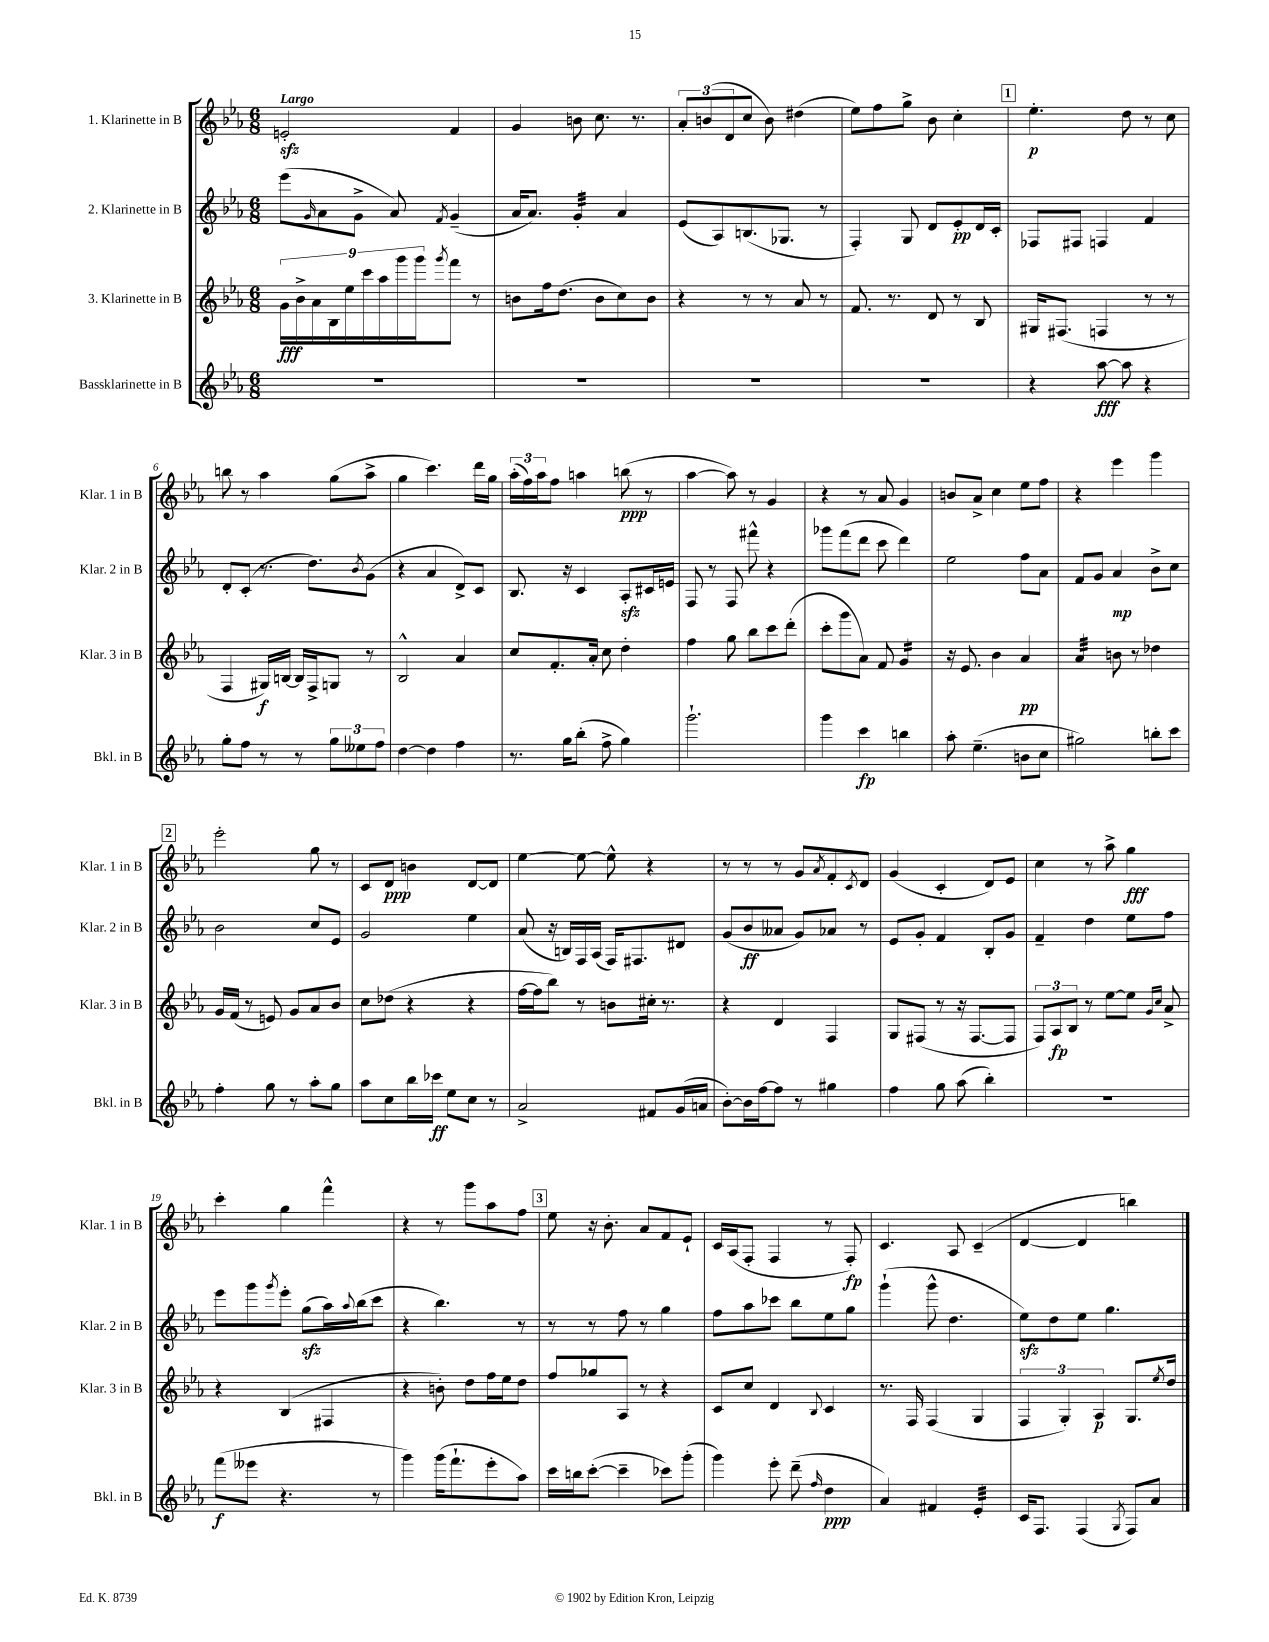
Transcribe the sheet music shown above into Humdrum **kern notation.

**kern	**kern	**kern	**kern
*staff4	*staff3	*staff2	*staff1
*clefG2	*clefG2	*clefG2	*clefG2
*k[b-e-a-]	*k[b-e-a-]	*k[b-e-a-]	*k[b-e-a-]
*M6/8	*M6/8	*M6/8	*M6/8
2.r	18g\LL	(8eee-\L	2e'/
.	18b-^\	.	.
.	18a-\	.	.
.	.	16qqg/	.
.	.	8a-\	.
.	18B-\	.	.
.	18ee-\	.	.
.	.	8g^\J	.
.	18ccc\	.	.
.	18aa-\	.	.
.	.	8a-/)	.
.	18ggg\	.	.
.	18ggg\J	.	.
.	8qggg/	8qf/	.
.	8fff\J	(4g~/	4f/
.	8r	.	.
=	=	=	=
2.r	8b\L	16a-/LK	4g/
.	.	8.a-/J)	.
.	16ff\k	.	.
.	(8.dd\J	.	.
.	.	4g'/	8b\
.	8b\L	.	8.cc\
.	8cc\)	4a-/	.
.	.	.	8.r
.	8b\J	.	.
=	=	=	=
2.r	4r	(8e-/L	12a-'/L
.	.	.	(12b/
.	.	8A-/)	.
.	.	.	12d/
.	8r	(8.B/	8cc/J
.	8r	.	8b\)
.	.	8.G-/J	.
.	8a-/	.	(4dd#\
.	8r	8r	.
=	=	=	=
2.r	8.f/	4F'/)	8ee-\L)
.	.	.	8ff\
.	8.r	.	.
.	.	8G/	8gg^\J
.	8d/	8d/L	8b-\
.	8r	8e-'/	4cc'\
.	8B-/	16d/L	.
.	.	16c'/JJ	.
=	=	=	=
4r	16G#/LK	8F-/L	4.ee-'\
.	(8.F#/J	.	.
.	.	8F#/J	.
[8aa-\	4F/	4F/	.
8aa-\]	.	.	8dd\
4r	8r	4f/	8r
.	8r	.	8cc\
=	=	=	=
8gg'\L	4F/	8d'/L	8bb\
8ff\J	.	(8c'/J	8r
8r	16G#/LL)	8.r	4aa-\
.	[16B/JJ	.	.
8r	16B/]LL	.	.
.	16F^/J	8.dd\L)	.
12gg\L	8G/J	.	(8gg\L
12ee--\	.	.	.
.	.	8qb-/	.
.	8r	(8g\J	8aa-^\J
12ff\J	.	.	.
=	=	=	=
[4dd\	2B-^^/	4r	4gg\
4dd\]	.	4a-/	4.ccc\)
4ff\	4a-/	8d^/L)	.
.	.	8c/J	16ddd\LL
.	.	.	16gg\JJ
=	=	=	=
8.r	8cc/L	8.B-/	(24aa-'\LL
.	.	.	24ff\)
.	.	.	24aa-\J
.	8.f'/	.	8ff\J
16gg\LK	.	16r	.
(8bb-'\J	.	4c/	4aa\
.	16a-'/Jk	.	.
8ff^\	8cc\	.	.
4gg\)	4dd'\	8A-'/L	(8bb\
.	.	16c#/L	8r
.	.	16e/JJ	.
=	=	=	=
2.ggg`\	4ff\	8F/	[4aa-\
.	.	8r	.
.	8gg\	8F/	8aa-\])
.	8bb-\L	8fff#^^\	8r
.	8ccc\	4r	4g/
.	(8ddd'\J	.	.
=	=	=	=
4ggg\	8ccc'\L	8ggg-\L	4r
.	8ggg\	(8fff\	.
4ccc\	8a-\J)	8ddd\J	8r
.	8f/	8ccc\	8a-/
4bb\	4g/	4ddd\)	4g/
=	=	=	=
8aa-'\	16r	2ee-\	8b/L
.	8.e-/	.	.
(4.ee-~\	.	.	8a-^/J
.	4b-\	.	4cc\
8b\L	4a-/	8ff\L	8ee-\L
8cc\J	.	8a-\J	8ff\J
=	=	=	=
2gg#\)	4a-/	8f/L	4r
.	.	8g/J	.
.	8b\	4a-/	4eee-\
.	8r	.	.
8bb'\L	4dd-\	8b-^\L	4ggg\
8ccc\J	.	8cc\J	.
=	=	=	=
4ff'\	16g/LL	2b-\	2eee-'\
.	(16f/JJ	.	.
.	8r	.	.
8gg\	8e/)	.	.
8r	8g/L	.	.
8aa-'\L	8a-/	8cc/L	8gg\
8gg\J	8b-/J	8e-/J	8r
=	=	=	=
8aa-\L	8cc\L	2g/	8c/L
8cc\	(8dd-\J	.	8d/J
16bb-\L	4r	.	4b\
16ccc-\JJ	.	.	.
8ee-\L	.	.	.
8cc\J	4r	4ee-\	[8d/L
8r	.	.	8d/]J
=	=	=	=
2a-^/	[16ff\LL	(8a-/	[4ee-\
.	16ff\]J	.	.
.	8bb-\J)	16r	.
.	.	16B/LL)	.
.	8r	16F/	8ee-\_
.	.	(16A-/JJ	.
.	8b\L	16F/LK)	8ee-^^\]
.	.	8.F#/	.
8f#/L	16cc#'\Jk	.	4r
.	8.r	.	.
(16g/L	.	8d#/J	.
16a/JJ	.	.	.
=	=	=	=
[8b-'\L)	4r	(8g/L	8r
16b-\]L	.	8b-/	8r
[16ff\J	.	.	.
8ff\]J	4d/	8a--/J	8r
8r	.	8g/L)	8g/L
.	.	.	8qa-/
4gg#\	4F/	8a-/J	8f'/
.	.	.	8qc/
.	.	8r	8d/J
=	=	=	=
4ff\	8G/L	8e-/L	(4g/
.	(8F#/J	8g'/J	.
8gg\	8r	4f/	4c'/
(8aa-\	16r	.	.
.	[8.F#/L	.	.
4bb-'\)	.	8B-'/L	8d/L)
.	8F#/]J	8g/J	8e-/J
=	=	=	=
2.r	12F/L)	4f~/	4cc\
.	12A-/	.	.
.	12B-/J	.	.
.	8r	4dd\	8r
.	[8ee-\L	.	8aa-^\
.	8ee-\]J	8ee-\L	4gg\
.	16qqg/LL	.	.
.	16qqcc/JJ	.	.
.	8a-^/	8ff\J	.
=	=	=	=
(8fff\L	4r	8eee-\L	4ccc'\
8eee--\J	.	8ggg\	.
.	.	8qggg/	.
4.r	(4B-/	8eee-'\J	4gg\
.	.	(8gg\L	.
.	4F#/	16aa-\L)	4fff^^\
.	.	8qqaa-/	.
.	.	(16bb-\J	.
8r	.	8ccc\J	.
=	=	=	=
4ggg\)	4r	4r	4r
(16ggg\LK	8b'\)	4.bb-\)	8r
8.fff`\	.	.	.
.	8dd\L	.	8ggg\L
8eee-'\	16ff\L	.	8aa-\
.	16ee-\J	.	.
8aa-\J)	8dd\J	8r	8ff\J
=	=	=	=
16ccc\LL	8ff/L	8r	8ee-\
16bb\J	.	.	.
([8ccc'\J	8gg-/	8r	16r
.	.	.	8.b-'\
4ccc~\]	8A-/J	8ff\	.
.	8r	8r	8a-/L
8ccc-\L)	4r	4gg\	8f/
(8ggg'\J	.	.	8e-`/J
=	=	=	=
4ggg\)	8c/L	8ff\L	16c/LL
.	.	.	(16A-/J
.	8cc/J	8aa-\	8F'/J
8eee-'\	4d/	8ccc-\J	4F/
(8ddd~\	.	8bb-\L	.
16qqff/	8qqB-/	.	.
4dd\	4c/	8ee-\	8r
.	.	8gg\J	8F'/)
=	=	=	=
4a-/)	8.r	(4ggg`\	4.c/
.	16F/	.	.
4f#/	(4F/	8ggg^^\	.
.	.	4.dd\	8A-/
4e-'/	4G/	.	(4c~/
=	=	=	=
16c/LK	6F/	8ee-\L)	[4d/
8.F/J	.	.	.
.	.	8dd\	.
.	6G'/)	.	.
(4F/	.	8ee-\J	4d/]
.	6A-/	.	.
.	.	4.gg\	.
8qG/	.	.	.
8F/L)	8.G/L	.	4bb\)
8a-/J	.	.	.
.	8qee-/	.	.
.	16dd/Jk	.	.
==	==	==	==
*-	*-	*-	*-
